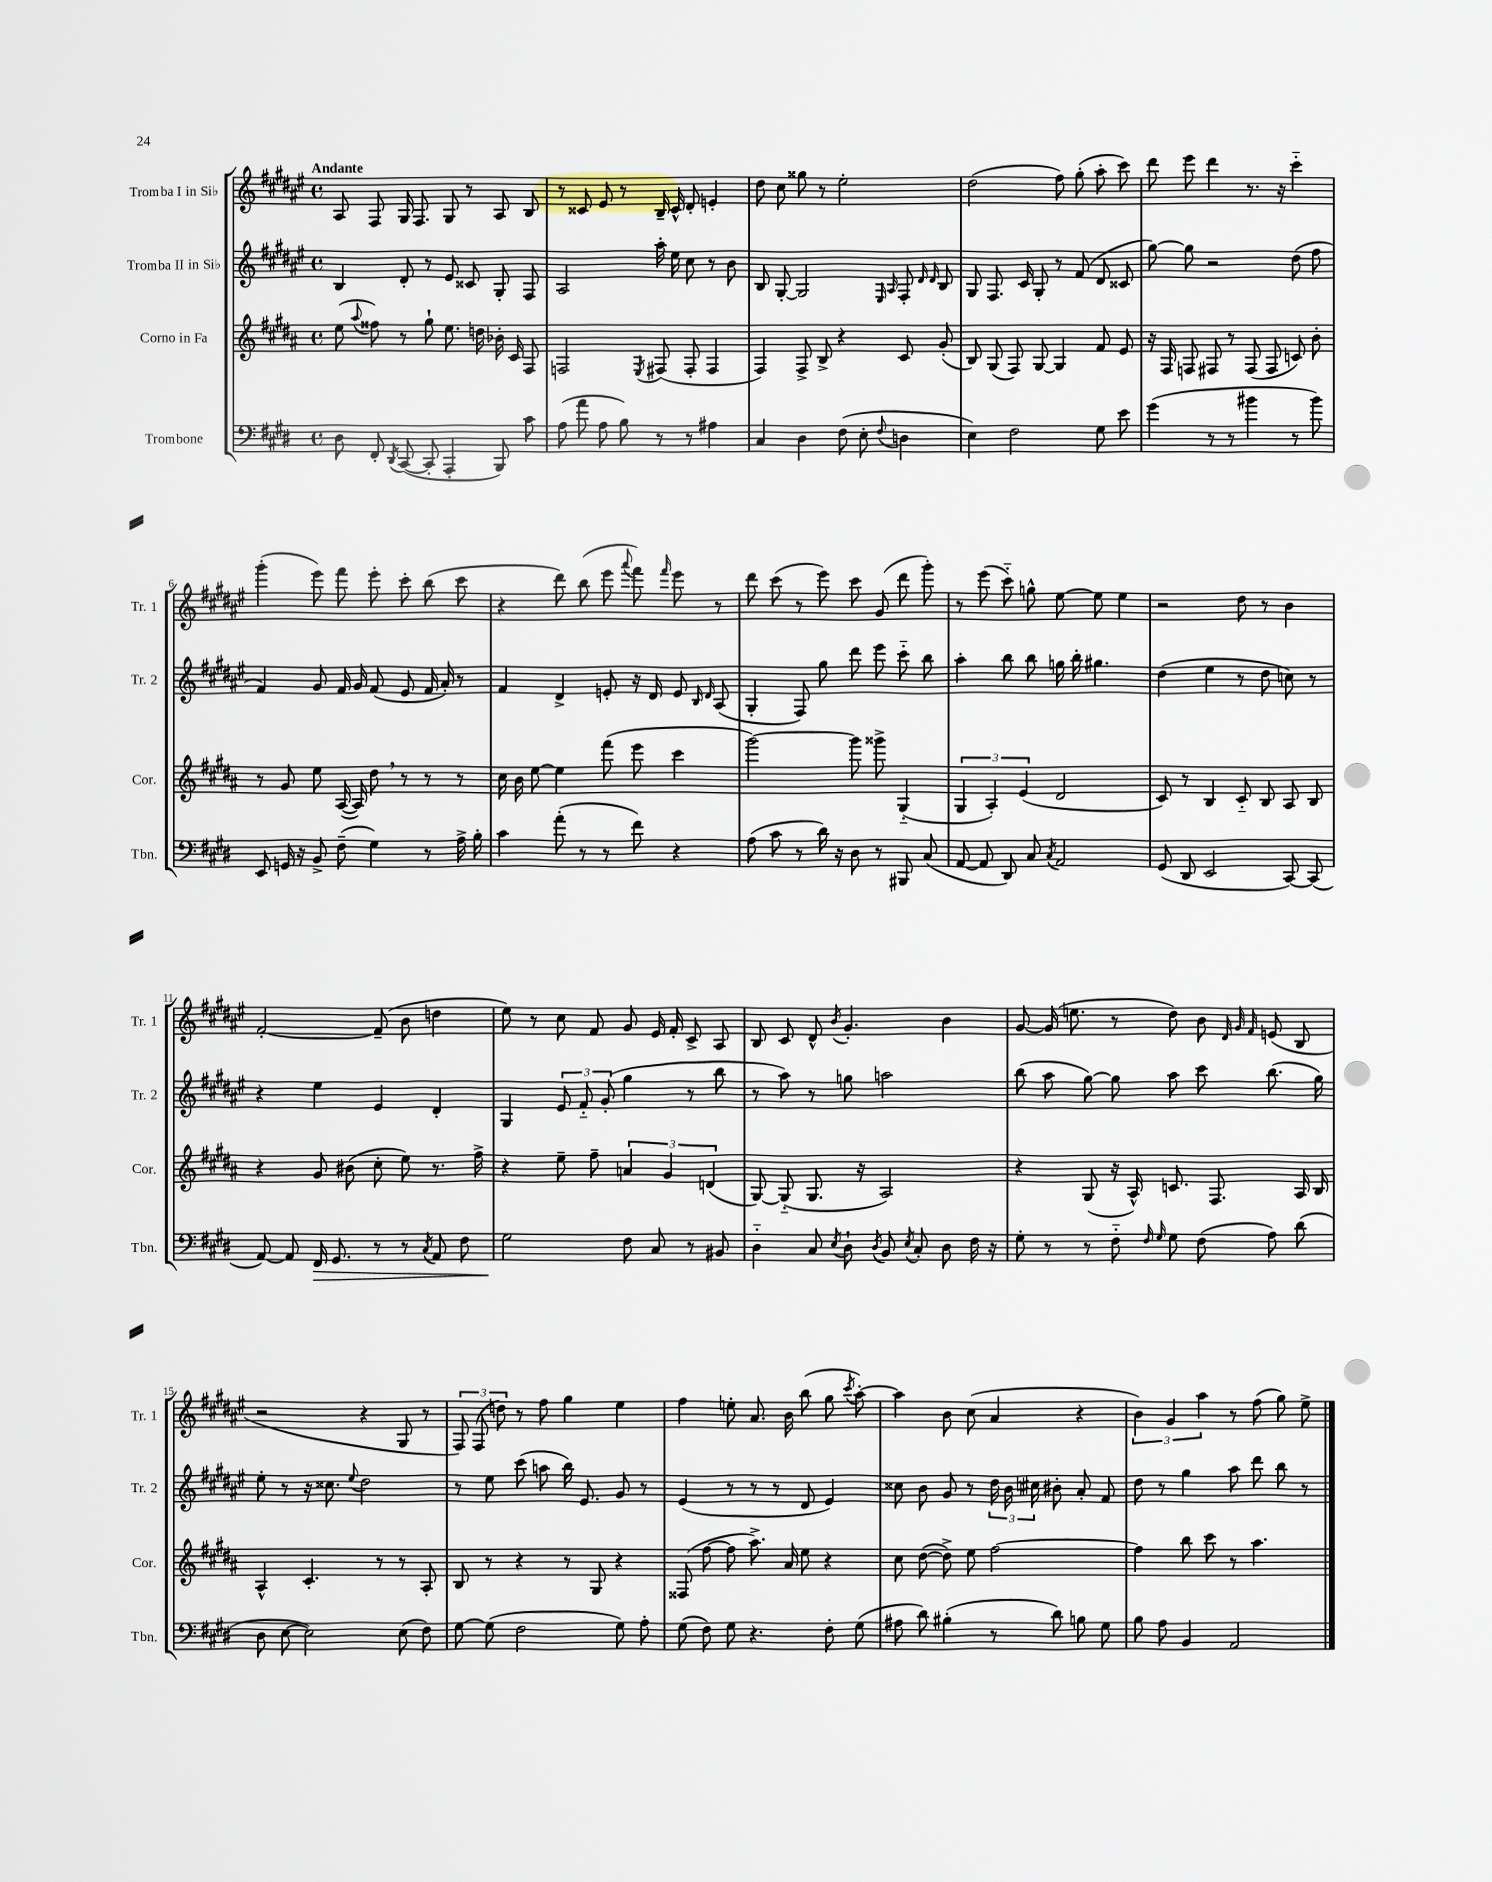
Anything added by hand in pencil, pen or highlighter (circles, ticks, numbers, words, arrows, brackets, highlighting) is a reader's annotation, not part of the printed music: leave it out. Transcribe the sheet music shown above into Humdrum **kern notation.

**kern	**kern	**kern	**kern
*staff4	*staff3	*staff2	*staff1
*clefF4	*clefG2	*clefG2	*clefG2
*k[f#c#g#d#]	*k[f#c#g#d#a#]	*k[f#c#g#d#a#e#]	*k[f#c#g#d#a#e#]
*M4/4	*M4/4	*M4/4	*M4/4
*met(c)	*met(c)	*met(c)	*met(c)
8D#	(8ee	4B	8A#
.	8qqaa#	.	.
8FF#'	8ff##)	.	8F#
8qDD#	.	.	.
([8CC#	8r	8d#'	16G#
.	.	.	8.F#
8CC#']	8gg#`	8r	.
4AAA'	8.ee	8e#	8G#
.	.	8c##	8r
.	16dd	.	.
8BBB)	16b-'	8G#'	8A#
.	16c#	.	.
8c#	8F#	8F#	8B
=	=	=	=
(8A	2F	2A#	8r
8a	.	.	8c##
8A	.	.	8e#
8B)	.	.	8r
.	8qE	.	.
8r	(8F#	16aa#'	16B~
.	.	16ee#	16c##^^
8r	8F#'	8cc#	8d#'
4A#	4F#	8r	4e'
.	.	8b	.
=	=	=	=
4C#	4F#)	8B	8dd#
.	.	[8G#'	8cc#
4D#	8F#^	2G#]	8gg##
.	8B^	.	8r
(8F#	4r	.	2ee#'
8E'	.	.	.
.	.	16qqE#	.
8qqF#	.	16qqA#	.
4D	8c#	8F#'	.
.	.	16qqd#	.
.	.	16qqd#	.
.	(8g#'	8B	.
=	=	=	=
4E)	8B)	8G#	(2dd#
.	(8G#	8.F#	.
2F#	8F#)	.	.
.	.	16c#	.
.	[8G#	8G#'	.
.	4G#]	8r	8ff#)
.	.	(8f#	(8gg#'
8G#	8f#	8d#	8aa#'
8e	8e	8c##	8ccc#)
=	=	=	=
(4g#	16r	[8gg#)	8ddd#
.	16F#	.	.
.	8F	8gg#]	8eee#
8r	8F#	2r	4ddd#
8r	8r	.	.
4b#	(8F#	.	8.r
.	8F#	.	.
.	.	.	16r
8r	8c)	(8dd#	4ccc#'~
8b#)	8b'	8ff#	.
=	=	=	=
8EE	8r	4f#)	(4ggg#'
16GG	8g#	.	.
16r	.	.	.
8BB^	8ee	8g#	8eee#)
(8F#~	([16A#	16f#	8fff#
.	16A#])	16g#	.
4G#)	8dd#	(8f#	8eee#'
.	8r	8e#	8ccc#'
8r	8r	16f#	(8bb
.	.	16a#')	.
16A^	8r	8r	8ccc#
16B'	.	.	.
=	=	=	=
4c#	16cc#	4f#	4r
.	16b	.	.
.	[8ee	.	.
(8a'	4ee]	4d#^	8ddd#)
8r	.	.	(8bb
8r	(8fff#	8e'	8eee#
.	.	.	8qqaaa#
8f#)	8eee	16r	8fff#)
.	.	16d#	.
.	.	.	16qqfff#
4r	4ccc#	8e	8eee#
.	.	16qqB	.
.	.	16qqd#	.
.	.	(8A#	8r
=	=	=	=
(8A	[2ggg#)	4G#'	8ddd#
8c#	.	.	(8ccc#
8r	.	8F#)	8r
16d#)	.	8gg#	8eee#)
16r	.	.	.
8D#	8ggg#]	8ddd#	8ccc#
8r	8ggg##^	8eee#	(8g#
8BBB#	(4G#'~	8ccc#'~	8ddd#
(8C#	.	8bb	8ggg#')
=	=	=	=
[8AA	6G#	4aa#'	8r
8AA]	.	.	(8eee#
.	6A#')	.	.
8DD#)	.	8bb	8ccc#'~)
.	(6e	.	.
8C#	.	8bb	8gg^^
8qC#	.	.	.
2AA	2d#	16gg	[8ee#
.	.	16bb'	.
.	.	4.gg#	8ee#]
.	.	.	4ee#
=	=	=	=
(8GG#	8c#)	(4dd#	2r
8DD#	8r	.	.
2EE	4B	4ee#	.
.	8c#'~	8r	8dd#
.	8B	8dd#	8r
[8CC#)	8A#	8cc)	4b
(8CC#]	8B	8r	.
=	=	=	=
[8AA)	4r	4r	[2f#'
8AA]	.	.	.
16FF#	8g#	4ee#	.
8.GG#	.	.	.
.	(8b#	.	.
8r	8cc#'	4e#	(8f#~]
8r	8ee)	.	8b
8qC#	.	.	.
8AA	8.r	4d#'	4dd
8F#	.	.	.
.	16ff#^	.	.
=	=	=	=
2G#	4r	4G#	8ee#)
.	.	.	8r
.	8ee~	12e#	8cc#
.	.	12f#'~	.
.	8ff#~	.	8f#
.	.	(12g#'	.
8F#	6a	4gg#	8g#
8C#	.	.	16e#
.	6g#	.	.
.	.	.	16f#'
8r	.	8r	8c#^
.	(6d	.	.
8BB#	.	8bb	8A#
=	=	=	=
4D#'~	[8G#)	8r	8B
.	(8G#'~]	8aa#)	8c#
8C#	8.G#	8r	8d#^^
8qE	.	.	8qb
8D#`	.	8gg	4.g#'
.	16r	.	.
8qD#	.	.	.
8BB	2A#)	2aa	.
8qE	.	.	.
8C#'	.	.	.
8D#	.	.	4b
16F#	.	.	.
16r	.	.	.
=	=	=	=
8G#'	4r	(8bb	[8g#
8r	.	8aa#	(16g#]
.	.	.	8.ee
8r	(8G#	[8gg#)	.
8F#'~	16r	8gg#]	8r
.	16A#^^)	.	.
16qqF#	.	.	.
16qqG#	.	.	.
8G#	8.c	8aa#	8dd#)
(8F#	.	8ccc#	8b
.	8.F#	.	.
.	.	.	32qqd#
.	.	.	32qqg#
.	.	.	32qqf#
8A)	.	(8.bb	(8e
(8d#	16A#	.	8B
.	16B	16gg#)	.
=	=	=	=
8D#	4A#^^	8ee#'	2r
[8E	.	8r	.
2E])	4.c#'	16r	.
.	.	8.cc##	.
.	.	8qqee#	.
.	.	2dd#	4r
.	8r	.	.
(8E	8r	.	8G#
8F#)	8A#'	.	8r
=	=	=	=
[8G#	8B	8r	12F#)
.	.	.	(12F#
(8G#]	8r	8ee#	.
.	.	.	12dd)
2F#	4r	(8ccc#	8r
.	.	8aa	8ff#
.	8r	16bb)	4gg#
.	.	8.e#	.
.	8G#	.	.
8G#)	4r	8g#	4ee#
8A'	.	8r	.
=	=	=	=
(8G#	(8F##	(4e#	4ff#
8F#)	[8ff#	.	.
8G#	8ff#]	8r	8ee'
4.r	8.aa#^)	8r	8.a#
.	.	8r	.
.	16a#	.	16b
.	8ee	8d#	(8bb
8F#'	4r	4e#)	8gg#
.	.	.	8qccc#
(8G#	.	.	[8aa#')
=	=	=	=
8A#	8cc#	8cc##	4aa#]
8d#)	([8dd#	8b	.
(4B#'	8dd#^])	8g#	8b
.	8ee	8r	(8cc#
8r	[2ff#	24dd#	4a#
.	.	24b	.
.	.	24cc#	.
8d#)	.	8b#'	.
8B	.	8a#'	4r
8G#	.	8f#	.
=	=	=	=
8B	4ff#]	8dd#	6b)
8A	.	8r	.
.	.	.	6g#
4BB	8bb	4gg#	.
.	.	.	6aa#
.	8ccc#	.	.
2AA	8r	8aa#	8r
.	4.aa#	8ddd#	(8ff#
.	.	8bb	8gg#)
.	.	8r	8ee#^
==	==	==	==
*-	*-	*-	*-
